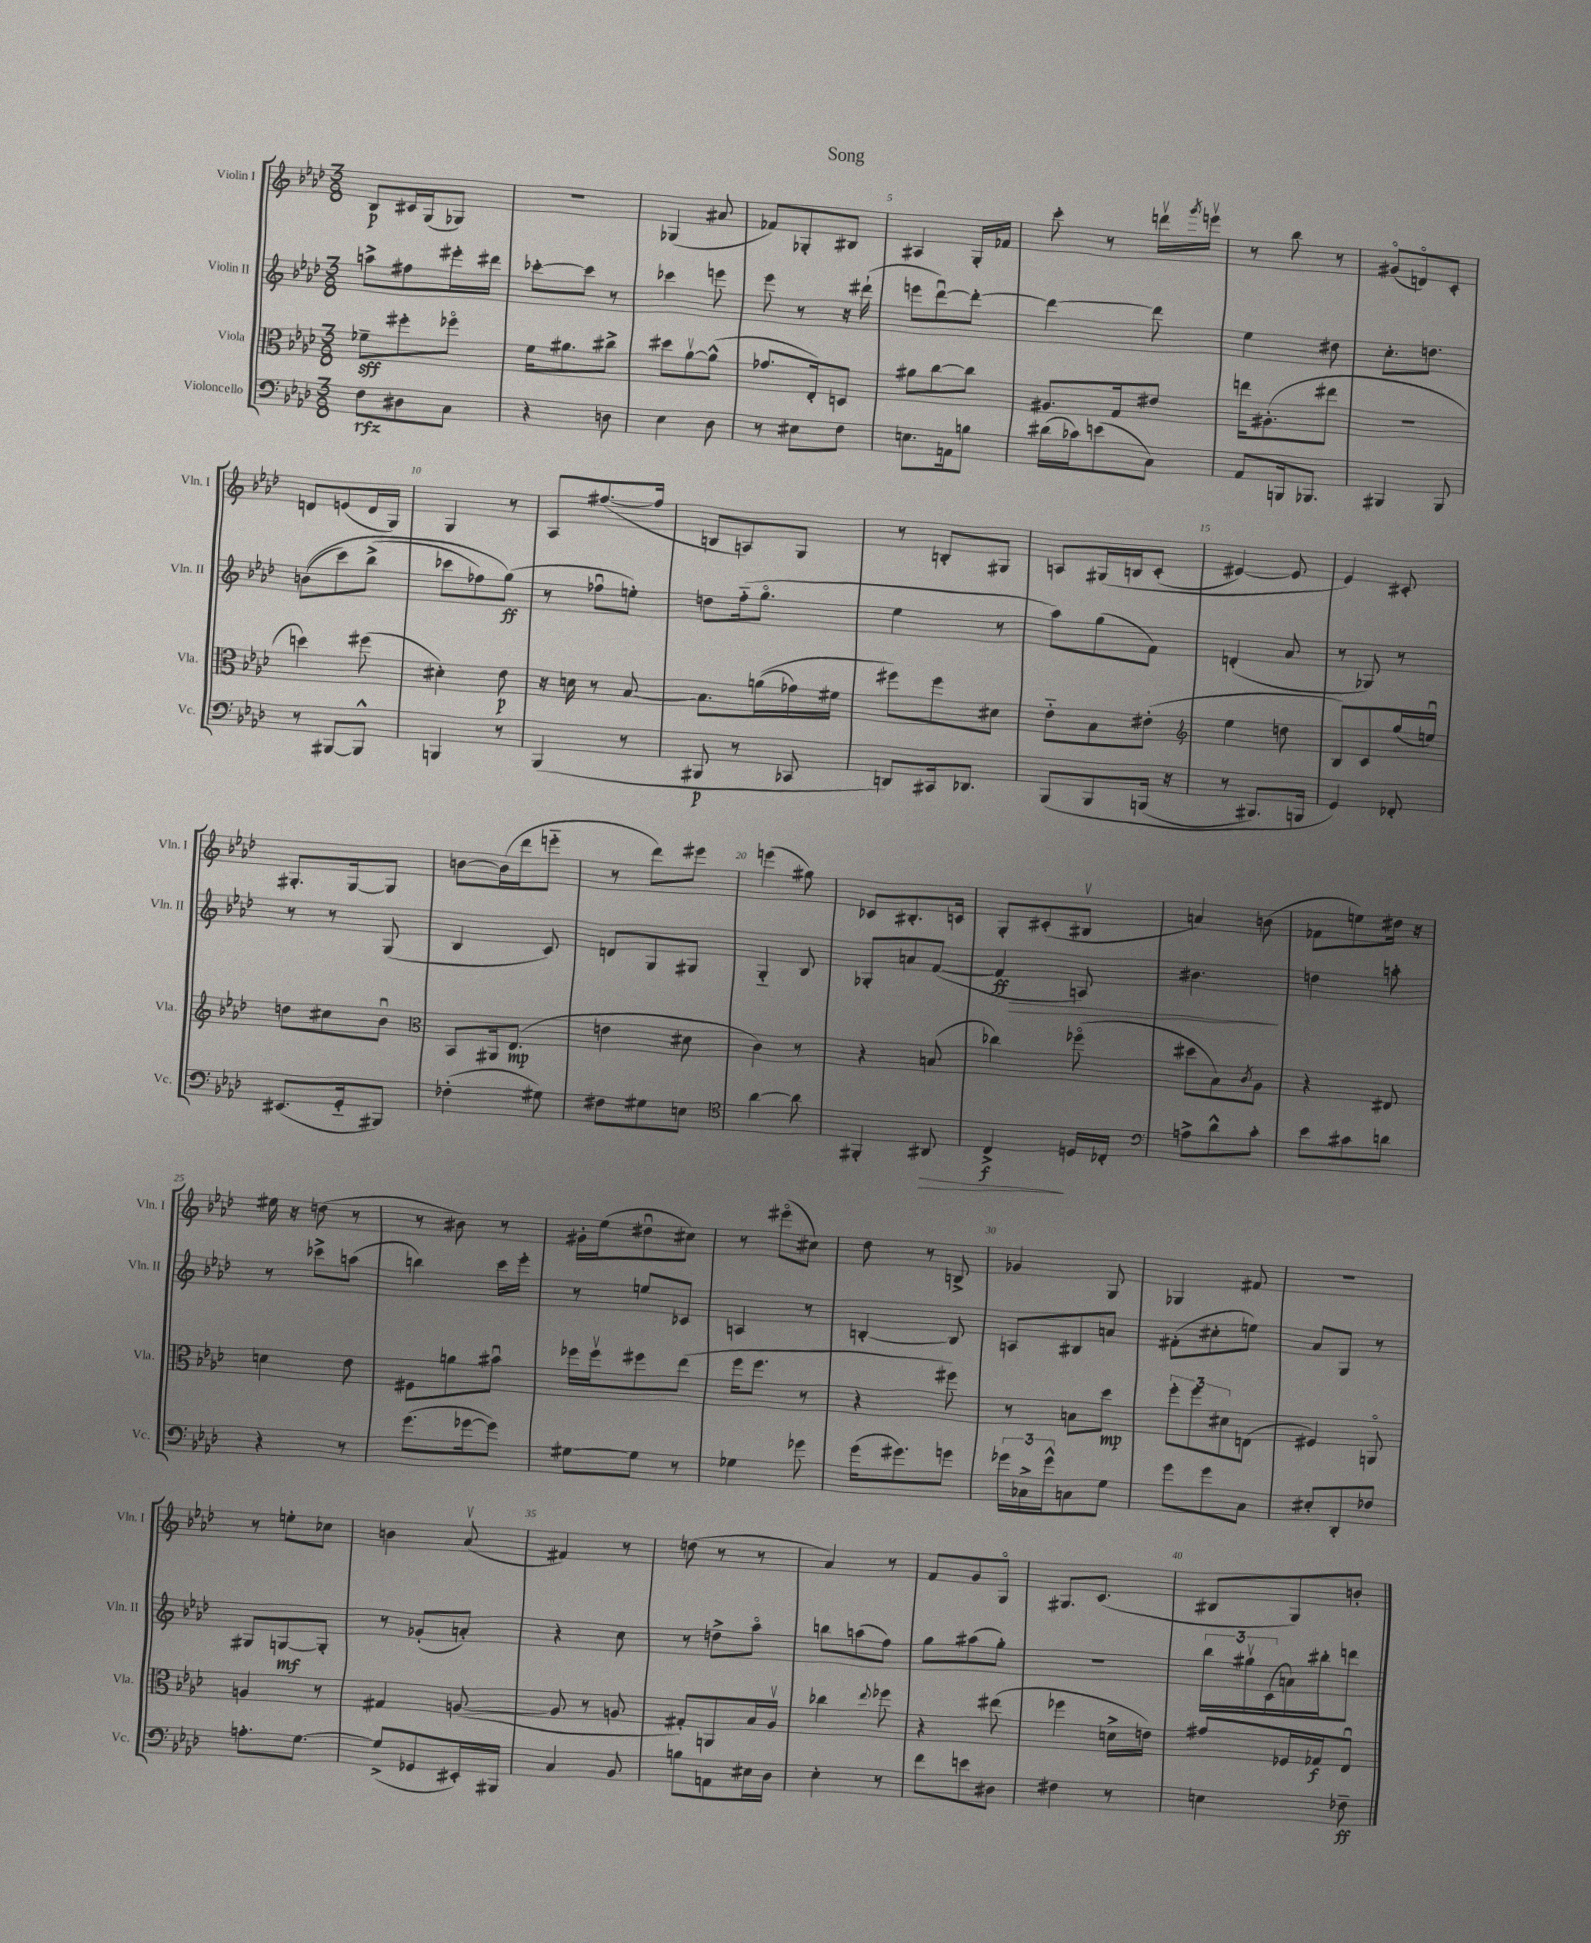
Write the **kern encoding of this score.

**kern	**kern	**kern	**kern
*staff4	*staff3	*staff2	*staff1
*clefF4	*clefC3	*clefG2	*clefG2
*k[b-e-a-d-]	*k[b-e-a-d-]	*k[b-e-a-d-]	*k[b-e-a-d-]
*M3/8	*M3/8	*M3/8	*M3/8
8F	8f-~	8aa^	8B-
8D#	8ff#'	8ff#	16c#
.	.	.	(16G
8C	8ff-o	16eee#'	8G-)
.	.	16ddd#	.
=	=	=	=
4r	16f	[8ccc-'	4.r
.	8.a#	.	.
.	.	8ccc-]	.
8D	8cc#^	8r	.
=	=	=	=
4E-	8dd#	4ccc-	(4G-
.	[8a-v	.	.
8D-	(8a-^^]	8eee	8a#
=	=	=	=
8r	8.g-	8eee-	8f-)
8E#	.	8r	8G-'
.	16E-')	.	.
8F	8D	16r	8B#
.	.	(16ddd#`	.
=	=	=	=
8.E	8a#	8eee	4A#
.	[8cc	[8ddd-u)	.
16AA	.	.	.
8B	8cc]	8ddd-'_	16G'
.	.	.	16f-
=	=	=	=
(16d#	8.A#	4ddd-_	8ccc'
16c-)	.	.	.
(8e	.	.	8r
.	16G	.	.
8C)	8e#	8ddd-]	16dddv
.	.	.	8qggg
.	.	.	16eeev
=	=	=	=
8AA-	16ee	4ee-	8r
.	(8.A#'	.	.
16BBB	.	.	8bb-
8.BBB-	.	.	.
.	8ee#	8dd#	8r
=	=	=	=
4BBB#	4.r	8.cc'	(8g#o
.	.	.	8do)
.	.	8.dd	.
8BBB#	.	.	8c'
=	=	=	=
8r	4dd)	&((8b	8d
[8BBB#	.	8ccc)	(8e
8BBB#^^]	(8ff#	(8bb-^	16d
.	.	.	16G)
=	=	=	=
4BBB	4d#')	8ccc-	4G
.	.	8ff-)	.
8r	8e-	(8gg&)	8r
=	=	=	=
(4BBB-	16r	8r	8A-
.	16d	.	.
.	8r	8ff-u	([8.ff#
8r	[8B-	8ee')	.
.	.	.	16ff#]
=	=	=	=
8BBB#	8.B-]	8dd	8B
8r	.	(16ff'~	8A)
.	&((16a	8.ggo	.
8CC-	16g-)	.	8G
.	16f#	.	.
=	=	=	=
8DD)	8ff#&)	4ee-	8r
16CC#	8ff#	.	8B'
8.DD-	.	.	.
.	8d#	8r	8G#
=	=	=	=
&(8BBB-	8e-'~	8aa-)	8A
8BBB-	8B-	(8gg	&(16G#
.	.	.	16B
(16BBB	(8e#'	8f)	(8c'
16r	.	.	.
=	=	=	=
*	*clefG2	*	*
8r	4ee-	(4d'	[4e#)
8.BBB#)	.	.	.
.	8dd	8a-	8e#]
16BBB	.	.	.
=	=	=	=
4GG&)	8B-)	8r	4e-&)
.	8c	8G-)	.
8FF-'	(16gg	8r	8c#'
.	16eeu)	.	.
=	=	=	=
(8.EE#	8dd	8r	8.G#'
.	8cc#	8r	.
16GG'~	.	.	[16G#
8BBB#)	8b-u	(8G	8G#]
=	=	=	=
*	*clefC3	*	*
(4F-'	8BB-	4B-	[8b
.	16AA#	.	(16b]
.	(8.E-	.	16ddd-
8G#)	.	8c)	8eee'~
=	=	=	=
8F#	4e	8d	8r
8G#	.	8G	8ddd-)
8E	8d#	8G#	8eee#
=	=	=	=
*clefC4	*	*	*
[4a-	4c)	4G'~	(4eee
8a-]	8r	8B-	8gg#)
=	=	=	=
4FF#'	4r	8G-'	8c-
.	.	8a	8.B#'
8AA#	(8B	([8f	.
.	.	.	16c
=	=	=	=
4C^	4cc-)	4f]	8G'
.	.	.	(8c#'
16D	(8ff-o	8A)	8B#v
16C-'	.	.	.
=	=	=	=
*clefF4	*	*	*
8A^	8dd#	4.b#	4a)
8d-^^	8B-)	.	.
.	8qc	.	.
8c'	8A-	.	(8b
=	=	=	=
8e-	4r	4dd	8f-
8c#	.	.	8ee)
8d	8E#	8aa'	16dd#
.	.	.	16r
=	=	=	=
4r	4d	8r	16ee#
.	.	.	16r
.	.	8ccc-^	(8dd
8r	8e-	(8aa	8r
=	=	=	=
(8.g	8F#	4bb)	8r
.	8a	.	8b#)
[16g-	.	.	.
8g-])	8b#u	16ccc	8r
.	.	16eee-'	.
=	=	=	=
[8G#	16ff-	8r	16g#'
.	16ff-v	.	(16ee-
8G#]	8ff#	8ee	8dd#u
8r	(8ee-	8c-	8cc#)
=	=	=	=
4G-	16ff	4A	8r
.	8.ff	.	.
.	.	.	(8eee#o
8g-	8r	8r	8cc#)
=	=	=	=
(16g	4r	[4B'	8dd-
8.g#)	.	.	.
.	.	.	8r
8g	8ff#)	8B]	8B^
=	=	=	=
24g-	8r	8A	4g-
24C-^	.	.	.
24g-^^	.	.	.
8C	8B	8B#	.
8G	8dd-	8a	8G
=	=	=	=
8g	12ff'	(8f#'	4G-
.	12ff	.	.
8g	.	8cc#'	.
.	12d#	.	.
8C	(8E	8ee)	8f#
=	=	=	=
8E#'	4F#)	8a-	4.r
8DD-'	.	8G	.
8F-	8AAo	8r	.
=	=	=	=
8.A'	4A	8G#	8r
.	.	[8G	8ee'
[8.G	.	.	.
.	8r	8G']	8cc-
=	=	=	=
(8G^]	4G#	8r	4b
8GG-	.	(8g-'	.
16EE#')	([8A	8a')	(8a-v
16BBB#	.	.	.
=	=	=	=
4C	8A]	4r	4f#)
.	8r	.	.
8BB-	8A	8cc	8r
=	=	=	=
8B	8G#')	8r	(8dd
8AA	8AA	8dd^	8r
16E#	16B-	8aa-o	8r
16D-	16A-v	.	.
=	=	=	=
4E-'	4cc-	8bb	4a-)
.	.	(8aa	.
.	8qqee-	.	.
8r	8ff-	8ff)	8r
=	=	=	=
8f	4r	8gg	8f
8e	.	(8aa#	8g
8D#	(8ee#	8gg')	8Go
=	=	=	=
4F#	4ff-	4.r	8.G#
.	.	.	(8.c
8r	16d^	.	.
.	16e)	.	.
=	=	=	=
4E	8g#	24bb-	8B#
.	.	24gg#v	.
.	.	(24c	.
.	16F-	16a)	8G)
.	16G-	16bb#'	.
8F-~	8E-u	8ddd	8b'
==	==	==	==
*-	*-	*-	*-
